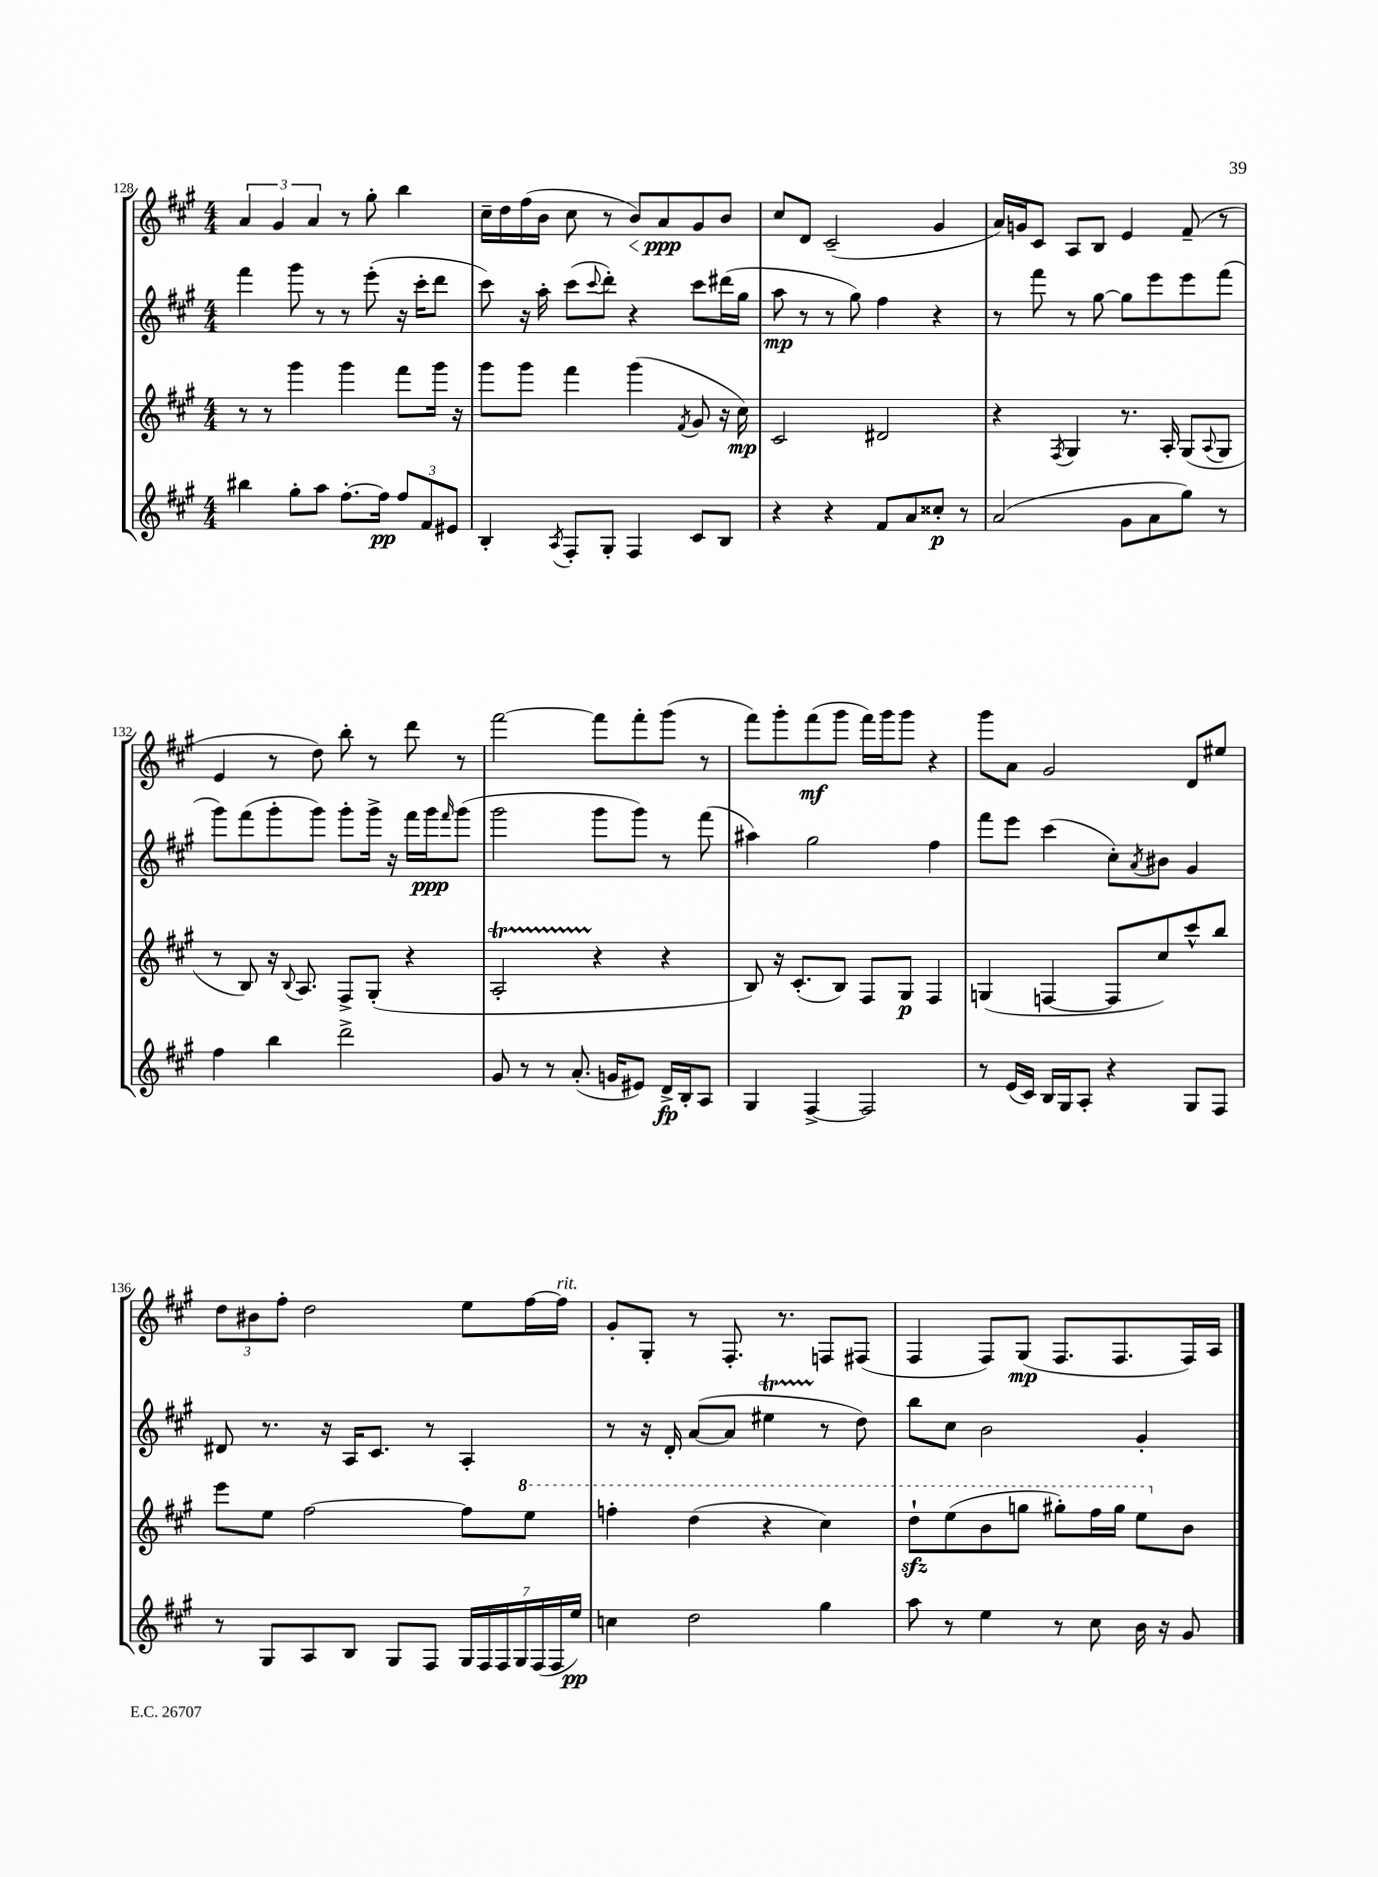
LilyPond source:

<<
\new StaffGroup <<
\new Staff = "s0" {
    \clef treble \key a \major \numericTimeSignature \time 4/4
    \tuplet 3/2 { a'4 gis'4 a'4 } r8 gis''8-. b''4 |
    cis''16-- d''16 fis''16( b'16 cis''8 r8 b'8\<) a'8\ppp\! gis'8 b'8 |
    cis''8 d'8 cis'2--( gis'4 |
    a'16) g'16 cis'8 a8 b8 e'4 fis'8--( r8 |
    e'4 r8 d''8) b''8-. r8 d'''8 r8 |
    fis'''2~ fis'''8 fis'''8-. gis'''8( r8 |
    fis'''8) gis'''8-. fis'''8\mf( gis'''8 fis'''16) gis'''16 gis'''8 r4 |
    gis'''8 a'8 gis'2 d'8 eis''8 |
    \tuplet 3/2 { d''8 bis'8 fis''8-. } d''2 e''8 fis''16~ fis''16^\markup { \italic "rit." } |
    gis'8-. gis8-. r8 fis8.-. r8. f8 fis8( |
    fis4 fis8) gis8\mp( fis8. fis8. fis16) a16 \bar "|." |
}
\new Staff = "s1" {
    \clef treble \key a \major \numericTimeSignature \time 4/4
    fis'''4 gis'''8 r8 r8 e'''8-.( r16 cis'''16-. d'''8 |
    cis'''8) r16 a''16-. cis'''8( \appoggiatura { cis'''8 } d'''8-.) r4 cis'''8 dis'''16( gis''16 |
    a''8\mp r8 r8 gis''8) fis''4 r4 |
    r8 fis'''8 r8 gis''8~ gis''8 e'''8 e'''8 fis'''8( |
    gis'''8) fis'''8( gis'''8-. gis'''8) gis'''8-. gis'''16-> r16 fis'''16 gis'''16\ppp \grace { fis'''16 } gis'''8( |
    gis'''2 gis'''8 gis'''8) r8 fis'''8( |
    ais''4) gis''2 fis''4 |
    fis'''8 e'''8 cis'''4( cis''8-.) \acciaccatura { a'8 } bis'8 gis'4 |
    dis'8 r8. r16 a16 cis'8. r8 a4-. |
    r8 r16 d'16-. a'8~( a'8 eis''4\startTrillSpan r8\stopTrillSpan d''8) |
    b''8 cis''8 b'2 gis'4-. \bar "|." |
}
\new Staff = "s2" {
    \clef treble \key a \major \numericTimeSignature \time 4/4
    r8 r8 gis'''4 gis'''4 fis'''8 gis'''16 r16 |
    gis'''8 gis'''8 fis'''4 gis'''4( \acciaccatura { fis'8 } gis'8 r16 cis''16\mp) |
    cis'2 dis'2 |
    r4 \acciaccatura { fis8 } gis4 r8. a16-. gis8( \appoggiatura { a8 } gis8 |
    r8 b8) r16 \appoggiatura { b8 } a8. fis8-> gis8-.( r4 |
    a2-.\startTrillSpan r4\stopTrillSpan r4 |
    b8) r16 cis'8.-.( b8) fis8 gis8\p fis4 |
    g4( f4~ f8 cis''8) cis'''8-^ b''8 |
    e'''8 e''8 fis''2~ fis''8 \ottava #1 e'''8 |
    f'''4-. d'''4( r4 cis'''4) |
    d'''8-!\sfz e'''8( b''8 g'''8 gis'''8-.) fis'''16 gis'''16 e'''8 \ottava #0 b'8 \bar "|." |
}
\new Staff = "s3" {
    \clef treble \key a \major \numericTimeSignature \time 4/4
    bis''4 gis''8-. a''8 fis''8.~-. fis''16\pp \tuplet 3/2 { fis''8 fis'8 eis'8 } |
    b4-. \acciaccatura { a8 } fis8-. gis8-. fis4 cis'8 b8 |
    r4 r4 fis'8 a'8 cisis''8-.\p r8 |
    a'2( gis'8 a'8 gis''8) r8 |
    fis''4 b''4 d'''2-> |
    gis'8 r8 r8 a'8.-.( g'16 eis'8) d'16->\fp b16-. a8 |
    gis4 fis4~-> fis2 |
    r8 e'16( cis'16) b16 gis16 a8-. r4 gis8 fis8 |
    r8 gis8 a8 b8 gis8 fis8 \tuplet 7/4 { gis16 fis16 fis16 gis16 fis16( fis16 e''16\pp) } |
    c''4 d''2 gis''4 |
    a''8 r8 e''4 r8 cis''8 b'16 r16 gis'8 \bar "|." |
}
>>
>>
\layout { \context { \Score currentBarNumber = #128 } }
